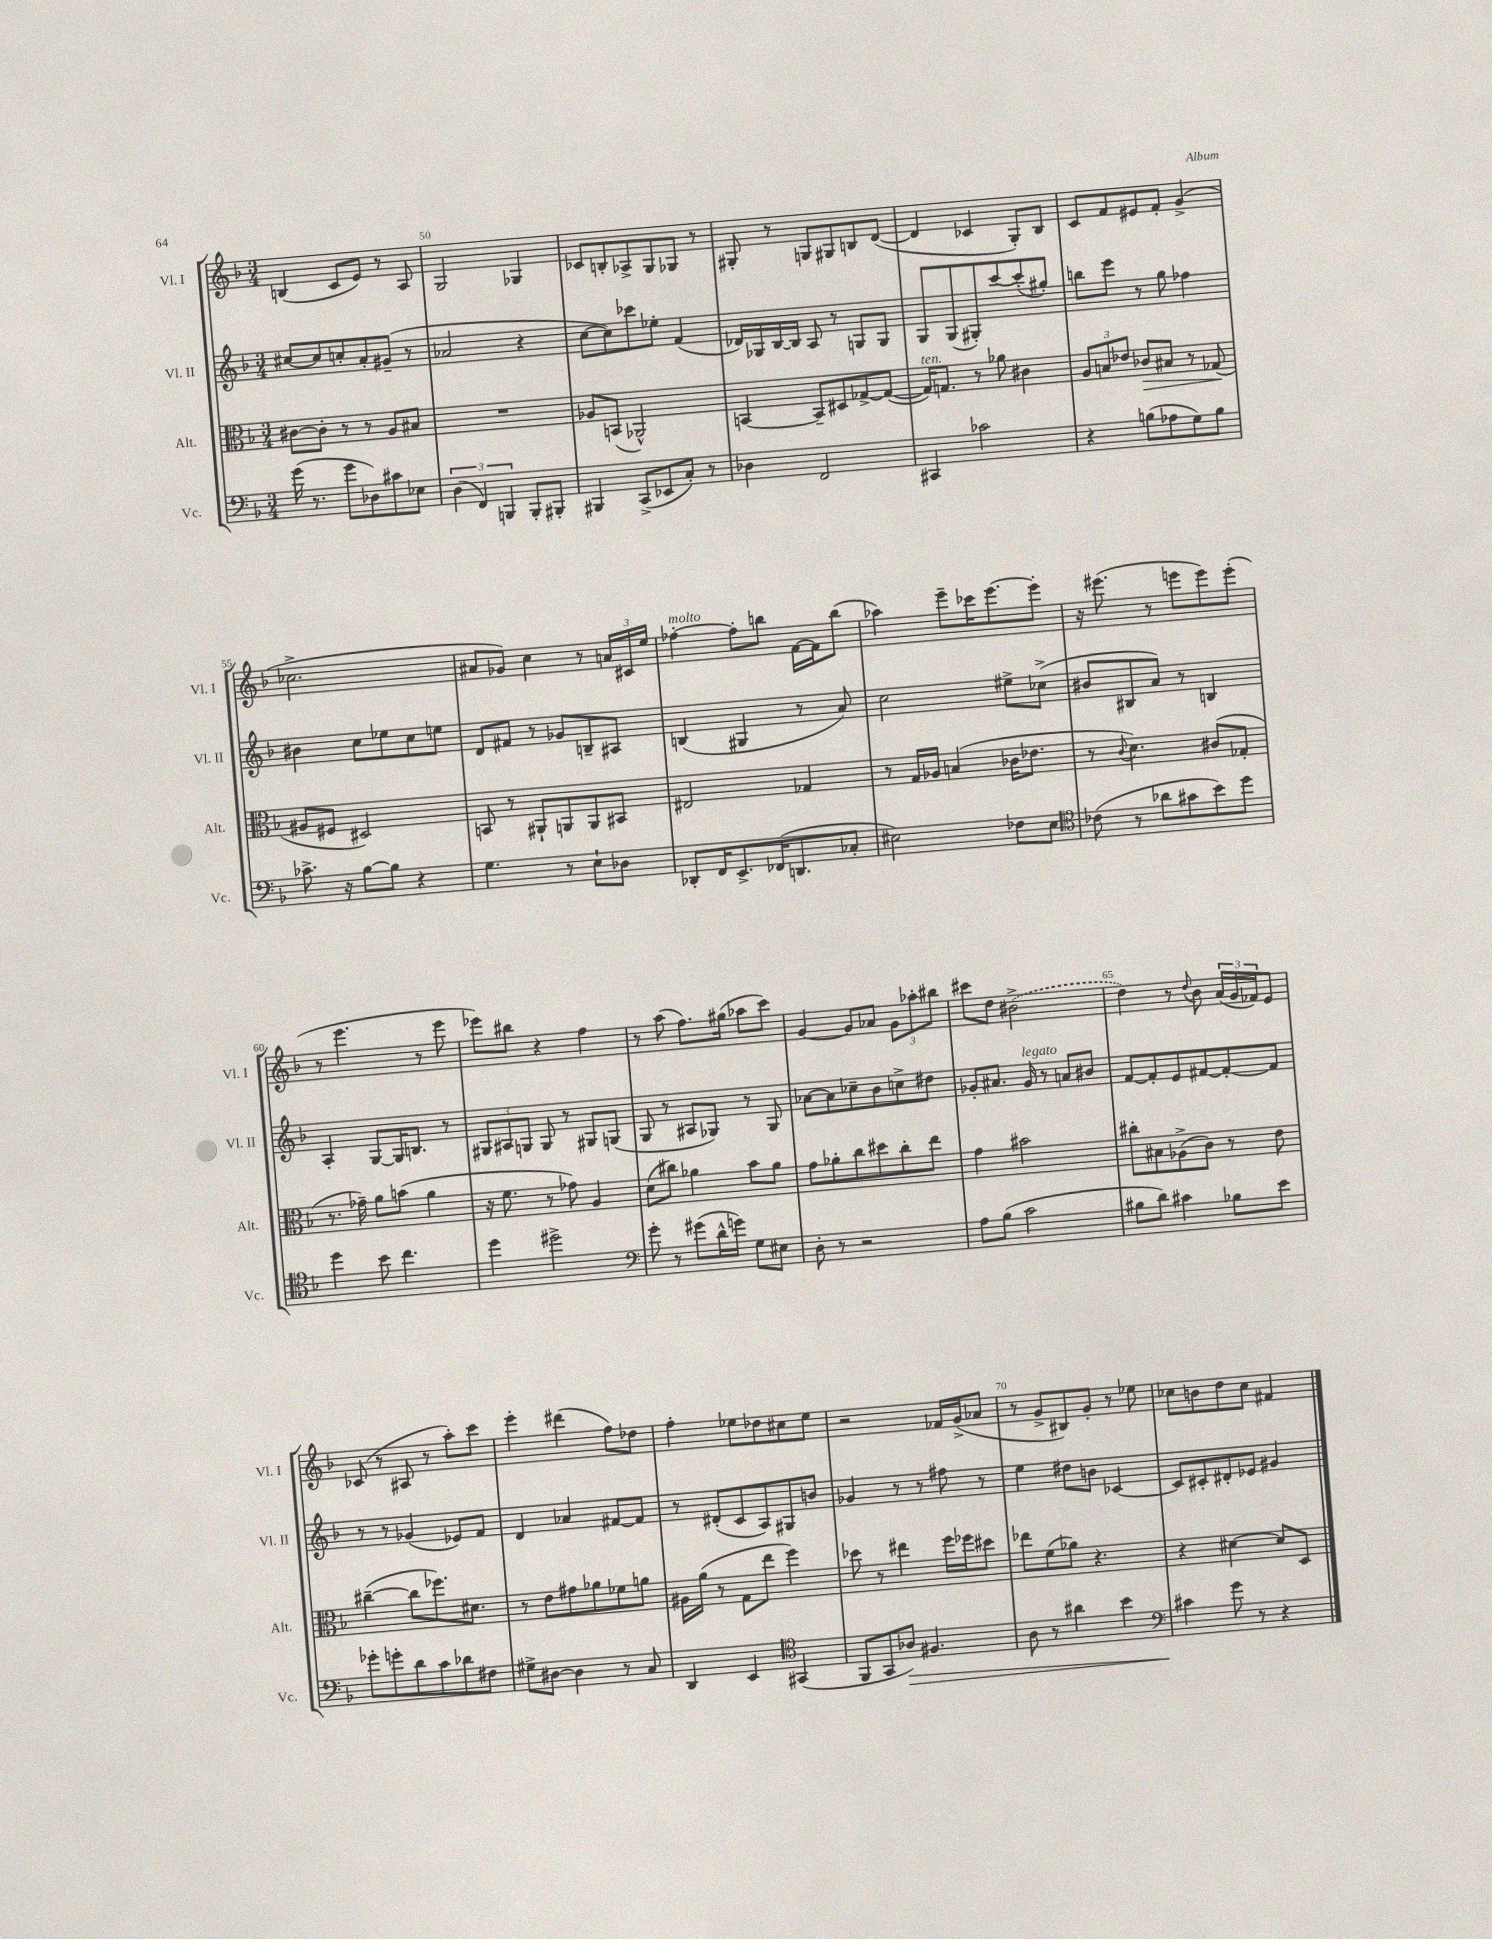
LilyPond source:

<<
\new StaffGroup <<
\new Staff = "s0" \with { instrumentName = "Vl. I" shortInstrumentName = "Vl. I" } {
    \clef treble \key f \major \numericTimeSignature \time 3/4
    b4( c'8 e'8) r8 a8 |
    g2 ges4 |
    ces'8 b8-. aes8-> g8 ges8 r8 |
    gis8-. r8 g8 gis8 b8 d'8~( |
    d'4 ces'4 g8-.) bes8 |
    c'8 f'8 eis'8 f'8-. g'4->( |
    ces''2.-> |
    ais'8 ges'8) c''4 r8 \tuplet 3/2 { a'16 cis'16 e''16 } |
    fes''4~-.^\markup { \italic "molto" } fes''8-. b''8 f'16~ f'16 b''8( |
    aes''4) e'''8-- ces'''16 e'''8.~ e'''8-. |
    r16 eis'''8.( r8 e'''8 e'''8) e'''8-.( |
    r8 e'''4. r8 e'''8 |
    ees'''8) bis''8 r4 f''4 |
    r8 a''8( f''8.) gis''16( aes''8 c'''8) |
    g'4~ g'8 aes'8 \tuplet 3/2 { g'8 aes''8-. bis''8 } |
    cis'''8 d''8 \once \slurDashed bis'2->( |
    d''4) r8 \appoggiatura { d''8 } bes'8 \tuplet 3/2 { a'16( g'16 fes'16) } e'8 |
    ces'8( r8 ais8 r8 a''8-.) c'''8 |
    e'''4-. dis'''4( f''8) des''8 |
    f''4-. ees''8 des''8 cis''8 ees''8 |
    r2 fes'16 g'16->( aes'8 |
    r8 g'8-> bis8) g'8-. r8 ees''8 |
    ces''8 b'8 d''8 ces''8 fis'4 \bar "|." |
}
\new Staff = "s1" \with { instrumentName = "Vl. II" shortInstrumentName = "Vl. II" } {
    \clef treble \key f \major \numericTimeSignature \time 3/4
    cis''8~ cis''8 c''8-. a'8-. gis'8--( r8 |
    aes'2 r4 |
    c''8~ c''8) ces'''8 ees''8-. f'4( |
    des'16) ges16 bes16~ bes16 a8 r8 g8 g8 |
    g8 g8( gis8-.) c'''8~ c'''8-.( gis''8-.) |
    b''8 e'''8 r8 g''8 fes''4 |
    bis'4 c''8 ees''8 c''8 e''8 |
    d'8 fis'8 r8 ges'8 b8-- ais8 |
    b4( gis4 r8 a'8) |
    c''2 eis''8-> ces''8->( |
    bis'8 bis8 a'8) r8 b4 |
    a4-. g8~ g16 b8. r8 |
    \tuplet 3/2 { gis8 ais8 g8 } g8 r8 gis8 g8( |
    g8 r8 ais8 ges8) r8 ges8 |
    aes'8~ aes'8 ces''8-- bes'8 c''8-> dis''8 |
    ges'8-. ais'8. ges'16^\markup { \italic "legato" } r8 a'8 bis'8 |
    f'8~ f'8-. e'8 fis'8~ fis'8~-. fis'8 |
    r8 r8 ges'4( ees'8) f'8 |
    d'4 aes'4 fis'8~ fis'8 |
    r8 dis'8-.( c'8 a8) gis8 b'8 |
    ges'4 r8 r8 fis''8 r8 |
    e''4 dis''8 b'8 ces'4~ |
    ces'8 cis'8-. dis'8-. ees'8 gis'4 \bar "|." |
}
\new Staff = "s2" \with { instrumentName = "Alt." shortInstrumentName = "Alt." } {
    \clef alto \key f \major \numericTimeSignature \time 3/4
    cis'8~ cis'8-. r8 r8 a8 bis8 |
    R2. |
    aes8 b,8( aes,2-^) |
    b,4~ b,8-- dis8 ges8~-> ges8~( |
    ges16^\markup { \italic "ten." }) g8. r8 aes'8 cis'4 |
    \tuplet 3/2 { a8 b8 ees'8 } ces'8\> bis8 r8 ges8\!( |
    ais8 fis8 dis2) |
    b,8 r8 ais,8-! a,8 a,8 bis,8 |
    eis2 ges4 |
    r8 g16 aes16 b4( ces'16 ees'8. |
    r8 \appoggiatura { c'8 } d'4.) cis'8( ges8-. |
    r8. ges'16--) a'8 b'8( a'4 |
    r16 f'8. r8 ges'8) a4 |
    d'8( cis''8) aes'4 bes'8 aes'8 |
    g'8 aes'8-. c''8 dis''8 c''8-. e''8 |
    g'4 bis'2 |
    cis''8-. bis8 aes8->( c'8) r8 e'8 |
    cis''4~--( cis''8 fes''8.) dis'8. |
    r8 e'8 gis'8 aes'8 fes'8 a'8 |
    ais16 a'16( r8 g8 e''8 f''4) |
    des''8 r8 eis''4 f''16 fes''16 dis''8 |
    ees''8 f'8( aes'8) r4. |
    r4 dis'4~ dis'8 d8 \bar "|." |
}
\new Staff = "s3" \with { instrumentName = "Vc." shortInstrumentName = "Vc." } {
    \clef bass \key f \major \numericTimeSignature \time 3/4
    g'16( r8. g'8 des8) cis'8 ees8 |
    \tuplet 3/2 { d4( f,4) b,,4 } b,,8-. bis,,8-. |
    bis,,4 c,8->( ees,8 c8-.) r8 |
    des4 f,2 |
    cis,4 ces'2 |
    r4 b8( aes8 g8) b8 |
    ces'8.-> r16 bes8~ bes8 r4 |
    g4. r8 e8-! des8 |
    des,8-. f,16 e,8.-> fes,16( d,8. ces8-. |
    eis2) fes8 eis8 |
    \clef tenor ces'8( r8 aes'8 gis'8 bes'8) d''8 |
    d''4 bes'8 c''4. |
    d''4 dis''2-> |
    \clef bass g'8-. r8 gis'8( d'16-^ g'16) g8 eis8 |
    d8-. r8 r2 |
    a8 bes8( c'2 |
    bis8 d'8) cis'4 bes8 e'8 |
    ges'8-. g'8-. d'8 c'8 des'8 fis8 |
    gis8-> dis8~ dis4 r8 c8 |
    d,4 e,4 \clef tenor gis,4( |
    f,8 g,8 aes8\>) fis4. |
    a8 r8 ais'4 bes'4 |
    \clef bass cis'4\! g'8 r8 r4 \bar "|." |
}
>>
>>
\layout { \context { \Score currentBarNumber = #49 \override BarNumber.break-visibility = ##(#f #t #t) barNumberVisibility = #(every-nth-bar-number-visible 5) } }
